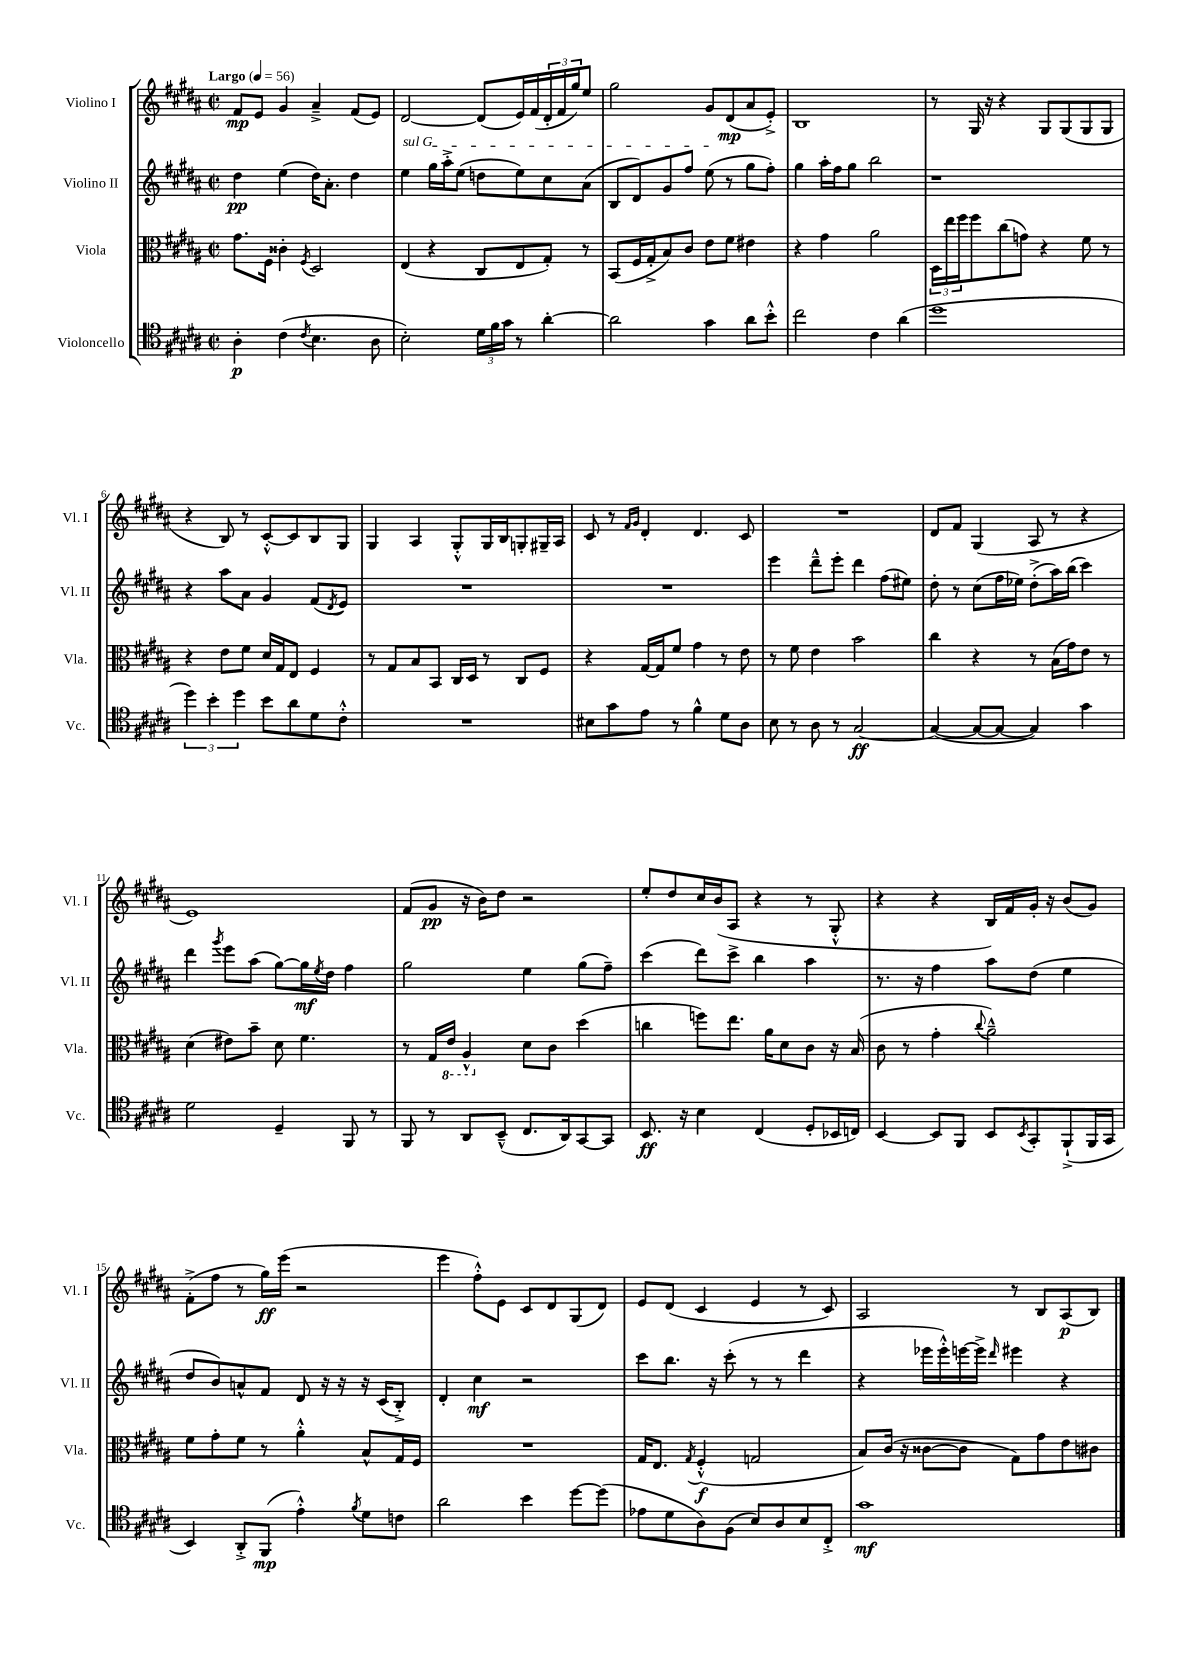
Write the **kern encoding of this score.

**kern	**kern	**kern	**kern
*staff4	*staff3	*staff2	*staff1
*clefC4	*clefC3	*clefG2	*clefG2
*k[f#c#g#d#a#]	*k[f#c#g#d#a#]	*k[f#c#g#d#a#]	*k[f#c#g#d#a#]
*M2/2	*M2/2	*M2/2	*M2/2
*met(c|)	*met(c|)	*met(c|)	*met(c|)
*MM56	*MM56	*MM56	*MM56
4A#'	8.g#	4dd#	8f#
.	.	.	8e
.	16F#	.	.
(4c#	4c##'	(4ee	4g#
8qc#	8qF#	.	.
4.B	2D#	16dd#)	4a#~^
.	.	8.a#'	.
.	.	4dd#	(8f#
8A#	.	.	8e)
=	=	=	=
2B')	(4E	4ee	[2d#
.	4r	16gg#	.
.	.	16aa#'^	.
.	.	(8ee	.
24d#	8C#	8dd	(8d#]
24f#	.	.	.
24g#	.	.	.
8r	8E	8ee)	16e)
.	.	.	(16f#
[4a#'	8G#')	8cc#	24d#'
.	.	.	24f#
.	.	.	24gg#)
.	8r	(8a#	8ee
=	=	=	=
2a#]	(8BB	8B	2gg#
.	16F#	8d#)	.
.	16G#'^	.	.
.	8B)	8g#	.
.	8c#	8ff#	.
4g#	8e	(8ee	8g#
.	8f#	8r	(8d#
8a#	4e#	8gg#	8a#
8b'^^	.	8ff#')	8e'^)
=	=	=	=
2cc#	4r	4gg#	1B
.	4g#	16aa#'	.
.	.	16ff#	.
.	.	8gg#	.
4c#	2a#	2bb	.
(4a#	.	.	.
=	=	=	=
1dd#	24D#	1r	8r
.	24ee	.	.
.	24ff#	.	.
.	8ff#	.	16G#
.	.	.	16r
.	(8cc#	.	4r
.	8g)	.	.
.	4r	.	8G#
.	.	.	(8G#
.	8f#	.	8G#
.	8r	.	8G#
=	=	=	=
6dd#)	4r	4r	4r
6b'	.	.	.
.	8e	8aa#	8B)
6dd#	.	.	.
.	8f#	8a#	8r
8b	16d#	4g#	[8c#'^^
.	16G#	.	.
8a#	8E	.	8c#]
8d#	4F#	(8f#	8B
.	.	8qd#	.
8c#'^^	.	8e)	8G#
=	=	=	=
1r	8r	1r	4G#
.	8G#	.	.
.	8B	.	4A#
.	8BB	.	.
.	16C#	.	8G#'^^
.	16D#	.	.
.	8r	.	16G#
.	.	.	16B
.	8C#	.	8G'
.	8F#	.	16G#~
.	.	.	16A#
=	=	=	=
8B#	4r	1r	8c#
8g#	.	.	8r
.	.	.	16qqf#
.	.	.	16qqg#
8e	[16G#	.	4d#'
.	16G#]	.	.
8r	8f#	.	.
4f#^^	4g#	.	4.d#
8d#	8r	.	.
8A#	8e	.	8c#
=	=	=	=
8B	8r	4eee	1r
8r	8f#	.	.
8A#	4e	8ddd#~^^	.
8r	.	8eee'	.
[2G#	2b	4ddd#	.
.	.	(8ff#	.
.	.	8ee#)	.
=	=	=	=
(4G#_	4cc#	8dd#'	8d#
.	.	8r	8f#
8G#_	4r	(8cc#	(4G#
8G#_	.	16ff#	.
.	.	16ee-)	.
4G#])	8r	(8dd#'^	8A#
.	(16B	16aa#)	8r
.	16g#)	(16bb	.
4g#	8e	4ccc#)	4r
.	8r	.	.
=	=	=	=
2d#	(4d#	4ddd#	1e)
.	.	8qggg#	.
.	8e#)	8eee	.
.	8b~	(8aa#	.
4D#~	8d#	[8gg#)	.
.	4.f#	16gg#]	.
.	.	8qee	.
.	.	16dd#	.
8FF#	.	4ff#	.
8r	.	.	.
=	=	=	=
8FF#	8r	2gg#	(8f#
8r	16G#	.	8g#
.	16E	.	.
8AA#	4AA#^^	.	16r
.	.	.	16b)
(8BB~^^	.	.	8dd#
8.C#	8d#	4ee	2r
.	8c#	.	.
16AA#)	.	.	.
[8GG#	(4dd#	(8gg#	.
8GG#]	.	8ff#~)	.
=	=	=	=
8.BB	4cc	(4ccc#	8ee'
.	.	.	8dd#
16r	.	.	.
4B	8ff)	8ddd#)	16cc#
.	.	.	(16b
.	8.ee	8ccc#^	8A#
(4C#	.	4bb	4r
.	16a#	.	.
.	8d#	.	.
8D#'	8c#	4aa#	8r
16BB-	16r	.	8G#'^^
16C)	(16B	.	.
=	=	=	=
[4BB	8c#	8.r	4r
.	8r	.	.
.	.	16r	.
8BB]	4g#'	4ff#	4r
8FF#	.	.	.
.	8qqcc#	.	.
8BB	2a#~^^)	8aa#	16B)
.	.	.	16f#
8qBB	.	.	.
8GG#'	.	(8dd#	16g#'
.	.	.	16r
(8FF#`^	.	4ee	(8b
16FF#	.	.	8g#)
16GG#	.	.	.
=	=	=	=
4BB)	8f#	8dd#	(8f#'^
.	8g#'	8b)	8ff#
8AA#'^	8f#	8a^^	8r
(8FF#	8r	8f#	16gg#)
.	.	.	(16eee
4e'^^)	4a#'^^	8d#	2r
.	.	16r	.
.	.	16r	.
8qf#	.	.	.
8d#	8B^^	16r	.
.	.	(16c#	.
8c	16G#	8B'^)	.
.	16F#	.	.
=	=	=	=
2a#	1r	4d#'	4eee
.	.	4cc#	8ff#'^^)
.	.	.	8e
4b	.	2r	8c#
.	.	.	8d#
[8dd#	.	.	(8G#
(8dd#]	.	.	8d#)
=	=	=	=
8e-	16G#	8ccc#	8e
.	8.E	.	.
8d#	.	8.bb	(8d#
.	8qG#	.	.
8A#)	(4F#'^^	.	4c#
.	.	16r	.
(8F#	.	(8ccc#'	.
8B)	2G	8r	4e
8A#	.	8r	.
8B	.	4ddd#	8r
8C#'^	.	.	8c#)
=	=	=	=
1g#	8B)	4r	2A#
.	(16c#	.	.
.	16r	.	.
.	[8c##	16eee-	.
.	.	16eee-'^^)	.
.	8c##]	[16eee	.
.	.	16eee^]	.
.	.	16qqddd#	.
.	8G#)	4eee#	8r
.	8g#	.	8B
.	8e	4r	(8A#
.	8c#	.	8B)
==	==	==	==
*-	*-	*-	*-
